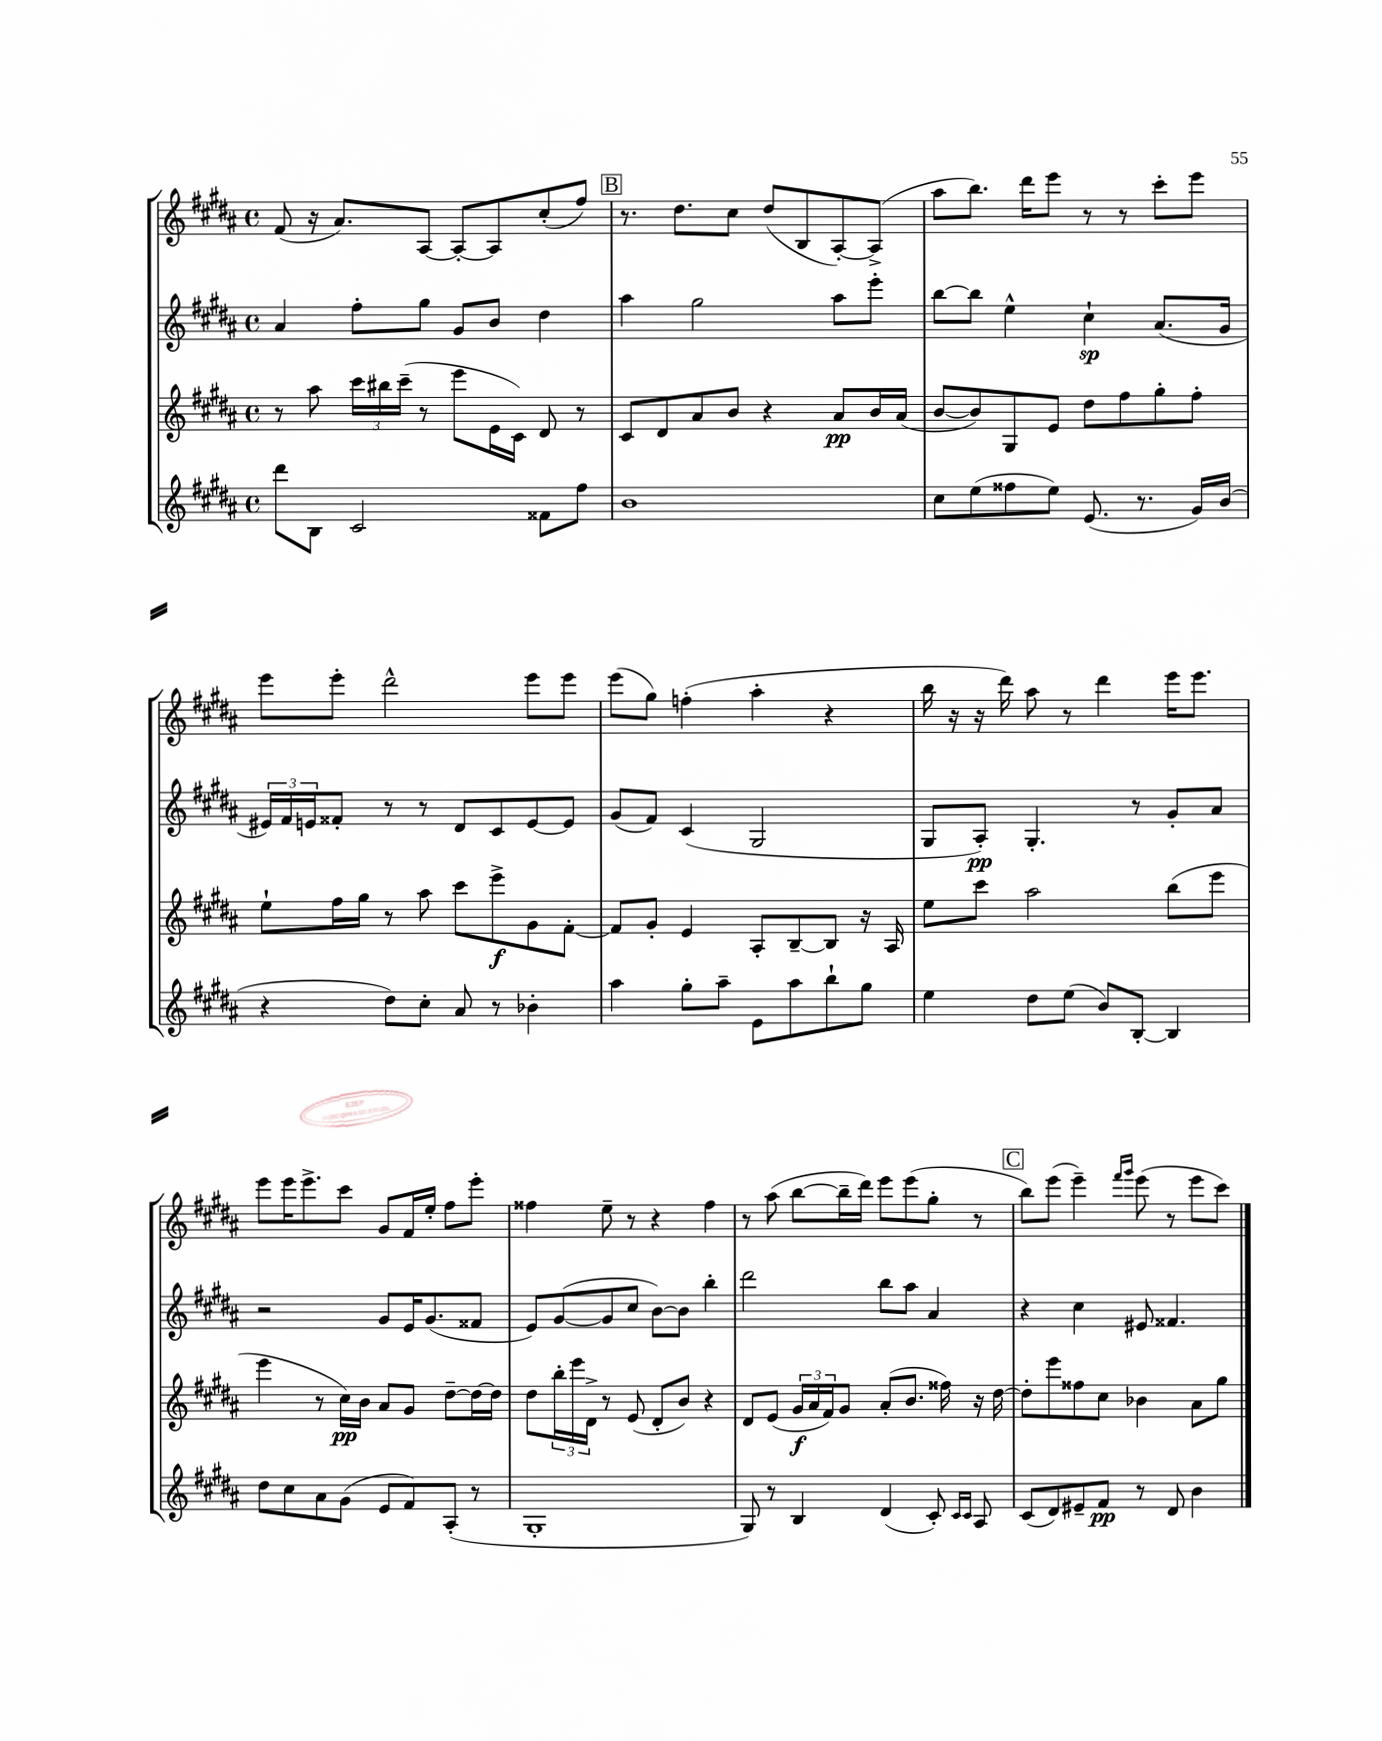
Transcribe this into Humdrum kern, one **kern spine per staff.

**kern	**dynam	**kern	**dynam	**kern	**dynam	**kern
*part4	*part4	*part3	*part3	*part2	*part2	*part1
*staff4	*staff4	*staff3	*staff3	*staff2	*staff2	*staff1
*clefG2	*	*clefG2	*	*clefG2	*	*clefG2
*k[f#c#g#d#a#]	*	*k[f#c#g#d#a#]	*	*k[f#c#g#d#a#]	*	*k[f#c#g#d#a#]
*M4/4	*	*M4/4	*	*M4/4	*	*M4/4
*met(c)	*	*met(c)	*	*met(c)	*	*met(c)
=51	=51	=51	=51	=51	=51	=51
8ddd#\L	.	8r	.	4a#/	.	(8f#/
8B\J	.	8aa#\	.	.	.	16r
.	.	.	.	.	.	8.a#/L)
2c#/	.	24ccc#\LL	.	8ff#'\L	.	.
.	.	24bb#X\	.	.	.	.
.	.	(24ccc#~\JJ	.	.	.	.
.	.	8r	.	8gg#\J	.	[8A#/J
.	.	8eee\L	.	8g#/L	.	8A#'/L_
.	.	16e\L	.	8b/J	.	8A#/]
.	.	16c#\JJ)	.	.	.	.
8f##X\L	.	8d#/	.	4dd#\	.	(8cc#'/
8ff#\J	.	8r	.	.	.	8ff#/J)
!!LO:REH:place=s1:t=B
=52	=52	=52	=52	=52	=52	=52
1b	.	8c#/L	.	4aa#\	.	8.r
.	.	8d#/	.	.	.	.
.	.	.	.	.	.	8.dd#\L
.	.	8a#/	.	2gg#\	.	.
.	.	8b/J	.	.	.	8cc#\J
.	.	4r	.	.	.	(8dd#/L
.	.	.	.	.	.	8B/
.	.	8a#/L	pp	8aa#\L	.	[8A#'/)
.	.	16b/L	.	8eee'\J	.	(8A#^/J]
.	.	(16a#/JJ	.	.	.	.
=53	=53	=53	=53	=53	=53	=53
8cc#\L	.	[8b/L	.	[8bb\L	.	8aa#\L
(8ee\	.	8b/])	.	8bb\J]	.	8.bb\J)
8ff##X\	.	8G#/	.	4ee^^\	.	.
.	.	.	.	.	.	16ddd#\KL
8ee\J)	.	8e/J	.	.	.	8eee\J
(8.e/	.	8dd#\L	.	4cc#`\	sp	8r
.	.	8ff#\	.	.	.	8r
8.r	.	.	.	.	.	.
.	.	8gg#'\	.	(8.a#/L	.	8ccc#'\L
16g#/LL)	.	8ff#'\J	.	.	.	8eee\J
(16b/JJ	.	.	.	16g#/Jk	.	.
!!LO:LB:g=z
=54	=54	=54	=54	=54	=54	=54
4r	.	8ee`\L	.	24e#X/LL)	.	8eee\L
.	.	.	.	24f#/	.	.
.	.	.	.	24en/J	.	.
.	.	16ff#\L	.	8f##X'/J	.	8eee'\J
.	.	16gg#\JJ	.	.	.	.
8dd#\L)	.	8r	.	8r	.	2ddd#^^\
8cc#'\J	.	8aa#\	.	8r	.	.
8a#/	.	8ccc#\L	.	8d#/L	.	.
8r	.	8eee^\	f	8c#/	.	.
4b-X'\	.	8g#\	.	[8e/	.	8eee\L
.	.	[8f#'\J	.	8e/J]	.	8eee\J
=55	=55	=55	=55	=55	=55	=55
4aa#\	.	8f#/L]	.	(8g#/L	.	(8eee\L
.	.	8g#'/J	.	8f#/J)	.	8gg#\J)
8gg#'\L	.	4e/	.	(4c#/	.	(4ffn'\
8aa#~\J	.	.	.	.	.	.
8e\L	.	8A#'/L	.	2G#/	.	4aa#'\
8aa#\	.	[8B~/	.	.	.	.
8bb`\	.	8B/J]	.	.	.	4r
8gg#\J	.	16r	.	.	.	.
.	.	16A#/	.	.	.	.
=56	=56	=56	=56	=56	=56	=56
4ee\	.	8ee\L	.	8G#/L	.	16bb\
.	.	.	.	.	.	16r
.	.	8ccc#\J	.	8A#'/J)	pp	16r
.	.	.	.	.	.	16ddd#\)
8dd#\L	.	2aa#\	.	4.G#'/	.	8aa#\
(8ee\J	.	.	.	.	.	8r
8b/L)	.	.	.	.	.	4ddd#\
[8B'/J	.	.	.	8r	.	.
4B/]	.	(8bb\L	.	8g#'/L	.	16eee\KL
.	.	.	.	.	.	8.eee\J
.	.	8eee\J	.	8a#/J	.	.
!!LO:LB:g=z
=57	=57	=57	=57	=57	=57	=57
8dd#\L	.	4eee\	.	2r	.	8eee\L
8cc#\	.	.	.	.	.	16eee\K
.	.	.	.	.	.	8.eee^\
8a#\	.	8r	.	.	.	.
(8g#\J	.	16cc#\LL)	pp	.	.	8ccc#\J
.	.	16b\JJ	.	.	.	.
8e/L	.	8a#/L	.	8g#/L	.	8g#/L
8f#/)	.	8g#/J	.	16e/K	.	16f#/L
.	.	.	.	(8.g#/	.	16ee'/JJ
(8A#'/J	.	[8dd#~\L	.	.	.	8ff#\L
8r	.	16dd#\L_	.	8f##X/J	.	8eee'\J
.	.	16dd#\JJ]	.	.	.	.
=58	=58	=58	=58	=58	=58	=58
1G#'	.	8dd#\L	.	8e/L)	.	4ff##X\
.	.	24bb'\L	.	([8g#/	.	.
.	.	24eee\	.	.	.	.
.	.	24d#^\JJ	.	.	.	.
.	.	8r	.	8g#/]	.	8ee~\
.	.	(8e/	.	8cc#/J	.	8r
.	.	8d#'/L	.	[8b\L)	.	4r
.	.	8b/J)	.	8b\J]	.	.
.	.	4r	.	4bb'\	.	4ff##\
=59	=59	=59	=59	=59	=59	=59
8G#/)	.	8d#/L	.	2ddd#\	.	8r
8r	.	(8e/J	.	.	.	(8aa#\
4B/	.	24g#/LL	f	.	.	[8bb\L
.	.	24a#/	.	.	.	.
.	.	24f#/J)	.	.	.	.
.	.	8g#/J	.	.	.	16bb~\L]
.	.	.	.	.	.	16ddd#\JJ)
(4d#/	.	(8a#'/L	.	8bb\L	.	8eee\L
.	.	8.b/J	.	8aa#\J	.	(8eee\
8c#'/)	.	.	.	4a#/	.	8gg#'\J
.	.	16ff##X\)	.	.	.	.
16qqc#/LL	.	.	.	.	.	.
16qqc#/JJ	.	.	.	.	.	.
8A#/	.	16r	.	.	.	8r
.	.	[16dd#\	.	.	.	.
!!LO:REH:place=s1:t=C
=60	=60	=60	=60	=60	=60	=60
(8c#/L	.	8dd#'\L]	.	4r	.	8bb\L)
8d#/)	.	8eee\	.	.	.	(8eee\J
8e#X~/	.	8ff##X\	.	4cc#\	.	4eee~\)
8f#/J	pp	8cc#\J	.	.	.	.
.	.	.	.	.	.	16qqfff#/LL
.	.	.	.	.	.	16qqggg#/JJ
8r	.	4b-X\	.	8e#X/	.	(8eee\
8d#/	.	.	.	4.f##X/	.	8r
4b\	.	8a#\L	.	.	.	8eee\L
.	.	8gg#\J	.	.	.	8ccc#\J)
==	==	==	==	==	==	==
*-	*-	*-	*-	*-	*-	*-
